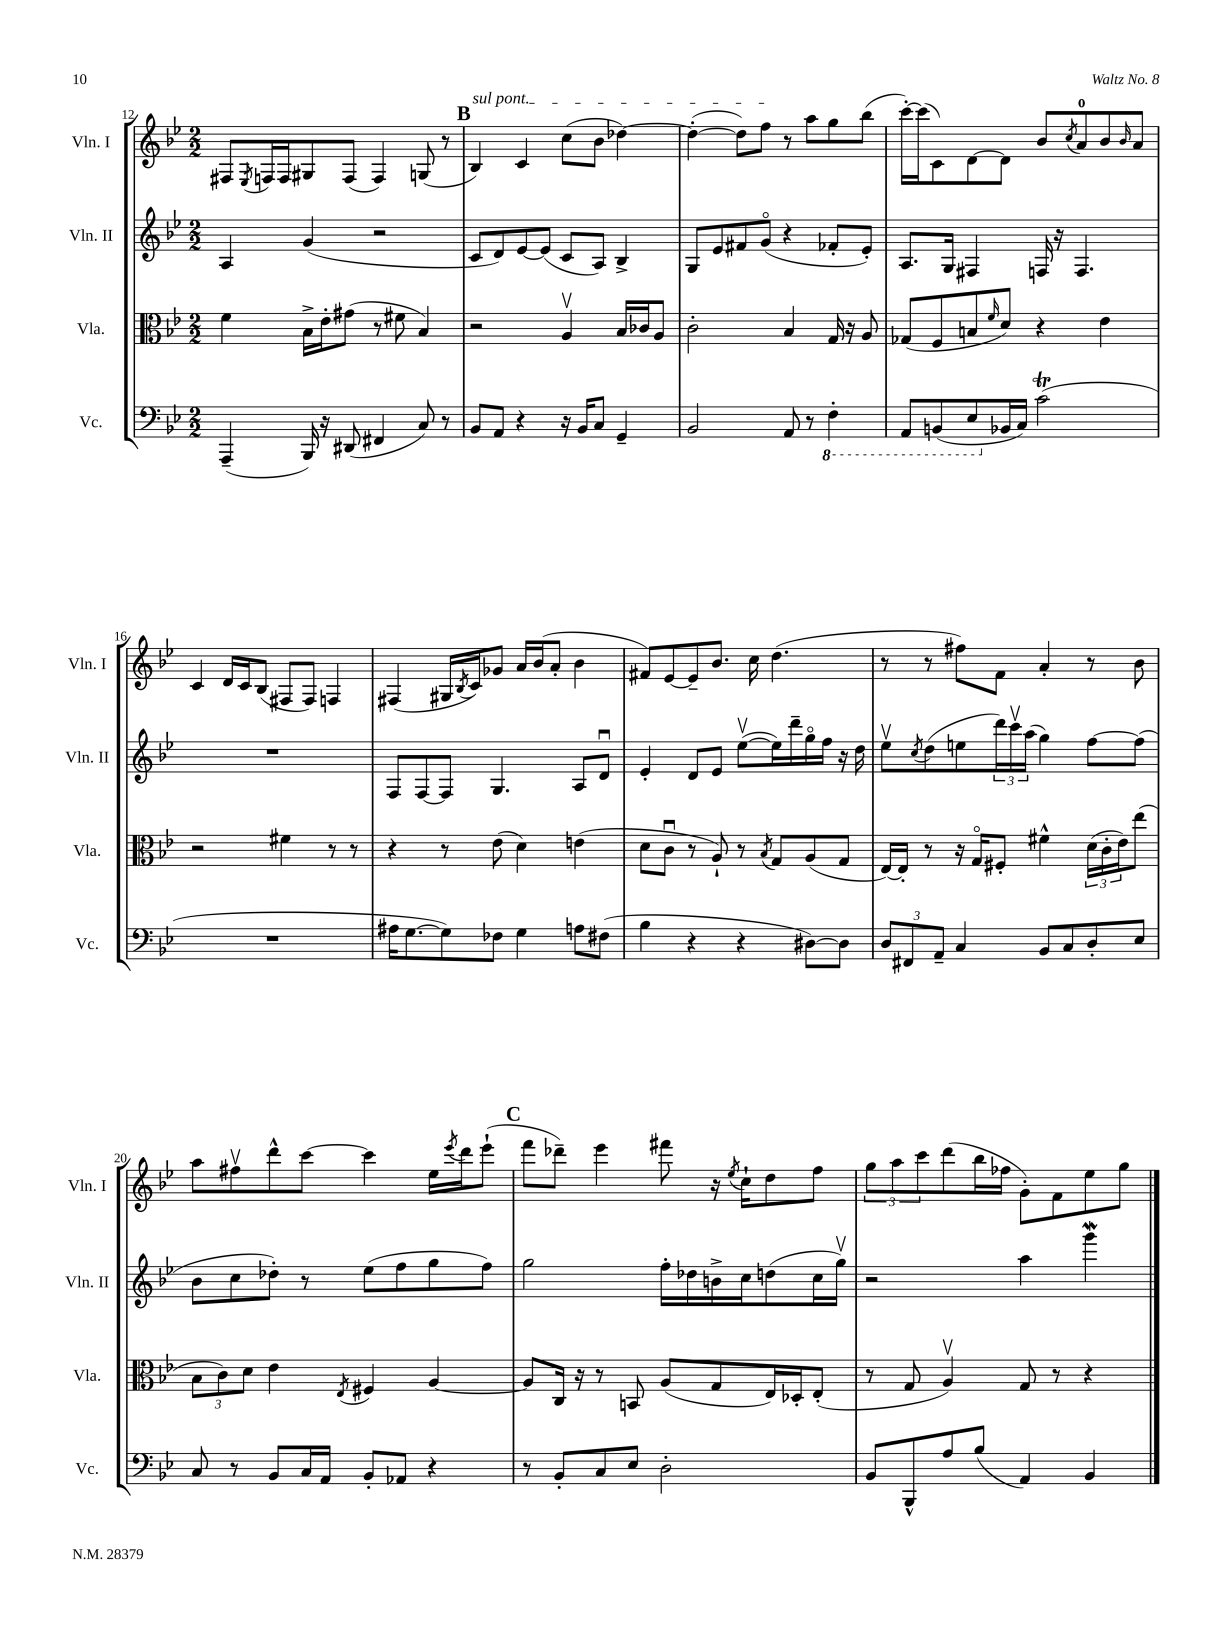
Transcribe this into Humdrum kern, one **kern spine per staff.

**kern	**kern	**kern	**kern
*part4	*part3	*part2	*part1
*staff4	*staff3	*staff2	*staff1
*I"Vc.	*I"Vla.	*I"Vln. II	*I"Vln. I
*I'Vc.	*I'Vla.	*I'Vln. II	*I'Vln. I
*clefF4	*clefC3	*clefG2	*clefG2
*k[b-e-]	*k[b-e-]	*k[b-e-]	*k[b-e-]
*M2/2	*M2/2	*M2/2	*M2/2
=12	=12	=12	=12
(4AAA~/	4f\	4A/	8F#X/L
.	.	.	8qE-/
.	.	.	16Fn/L
.	.	.	16F/J
16BBB-/)	16B-^\LL	(4g/	8G#X/
16r	16e-'\J	.	.
(8DD#X/	(8g#X\J	.	(8F/J
4FF#X/	8r	2r	4F/)
.	8f#X\	.	.
8C/)	4B-/)	.	(8Gn/
8r	.	.	8r
!!LO:REH:place=s1:t=B
=13	=13	=13	=13
!	!	!	!LO:TX:a:i:t=sul pont.
8BB-/L	2r	8c/L	4B-/)
8AA/J	.	8d/)	.
4r	.	[8e-/	4c/
.	.	(8e-/J]	.
16r	4Av/	8c/L	(8cc\L
16BB-/KL	.	.	.
8C/J	.	8A/J)	8b-\J
4GG~/	16B-/LL	4B-^/	[4dd-X\)
.	16c-X/J	.	.
.	8A/J	.	.
=14	=14	=14	=14
2BB-/	2c'\	8G/L	(4dd-'\_
.	.	8e-/	.
.	.	8f#X/	8dd-\L])
.	.	(8g/J	8ff\J
8AA/	4B-/	4r	8r
8r	.	.	8aa\L
*8ba	*	*	*
4FF'\	16G/	8f-X'/L	8gg\
.	16r	.	.
.	8A/	8e-'/J)	(8bb-\J
=15	=15	=15	=15
8AAA/L	(8G-X/L	8.A/L	[16ccc'\LL)
.	.	.	(16ccc\J]
(8BBBn/	8F/	.	8c\)
.	.	16G/Jk	.
8EE-/	8Bn/	4F#X/	[8d\
.	16qqf/	.	.
*X8ba	*	*	*
16BB-X/L	8d/J)	.	8d\J]
16C/JJ)	.	.	.
(2cT\	4r	16Fn/	8b-/L
.	.	16r	.
.	.	.	8qcc/
.	.	4.F/	8a/
.	4e-\	.	8b-/
.	.	.	16qqb-/
.	.	.	8a/J
!!LO:LB:g=z
=16	=16	=16	=16
1r	2r	1r	4c/
.	.	.	16d/LL
.	.	.	16c/J
.	.	.	(8B-/J
.	4f#X\	.	8F#X/L
.	.	.	8F#/J)
.	8r	.	4Fn/
.	8r	.	.
=17	=17	=17	=17
16A#X\KL	4r	8F/L	(4F#X/
[8.G\	.	.	.
.	.	[8F/	.
8G\])	8r	8F/J]	16G#X/LL
.	.	.	8qB-/
.	.	.	16c/J)
8F-X\J	(8e-\	4.G/	8g-X/J
4G\	4d\)	.	16a/LL
.	.	.	(16b-/J
.	.	.	8a'/J
8An\L	(4en\	8A/L	4b-\
(8F#X\J	.	8du/J	.
=18	=18	=18	=18
4B-\	8d\L	4e-'/	8f#X/L)
.	8cu\J	.	[8e-/
4r	8r	8d/L	8e-~/]
.	8A`/)	8e-/J	8.b-/J
4r	8r	([8ee-v\L	.
.	.	.	16cc\
.	8qB-/	.	.
.	8G/L	16ee-\L])	(4.dd\
.	.	16ddd~\	.
[8D#X\L)	(8A/	16gg\	.
.	.	16ff\JJ	.
8D#\J]	8G/J	16r	.
.	.	16dd\	.
=19	=19	=19	=19
12D/L	[16E-/LL)	8ee-v\L	8r
.	16E-'/JJ]	.	.
12FF#X/	.	.	.
.	.	8qcc/	.
.	8r	(8dd\	8r
12AA~/J	.	.	.
4C/	16r	8een\	8ff#X\L)
.	16G/KL	.	.
.	8F#X'/J	24ddd\L)	8f\J
.	.	24cccv\	.
.	.	(24aa\JJ	.
8BB-/L	4f#X^^\	4gg\)	4a'/
8C/	.	.	.
8D'/	(24d\LL	[8ff\L	8r
.	24c'\	.	.
.	24e-\J)	.	.
8E-/J	(8ee-\J	(8ff\J]	8b-\
!!LO:LB:g=z
=20	=20	=20	=20
8C/	12B-\L	8b-\L	8aa\L
.	12c\)	.	.
8r	.	8cc\	8ff#Xv\
.	12d\J	.	.
8BB-/L	4e-\	8dd-X'\J)	8ddd^^\
16C/L	.	8r	[8ccc\J
16AA/JJ	.	.	.
.	8qE-/	.	.
8BB-'/L	4F#X/	(8ee-\L	4ccc\]
8AA-X/J	.	8ff\	.
4r	[4A/	8gg\	16ee-\LL
.	.	.	8qeee-/
.	.	.	16ddd\J
.	.	8ff\J)	(8eee-`\J
!!LO:REH:place=s1:t=C
=21	=21	=21	=21
8r	8A/L]	2gg\	8fff\L
8BB-'/L	16C/Jk	.	8ddd-X~\J)
.	16r	.	.
8C/	8r	.	4eee-\
8E-/J	8BBn/	.	.
2D'\	(8A/L	16ff'\LL	8fff#X\
.	.	16dd-X\	.
.	8G/	16bn^\	16r
.	.	.	8qee-/
.	.	16cc\J	16cc`\KL
.	16E-/L)	(8ddn\	8dd\
.	16D-X'/J	.	.
.	(8E-'/J	16cc\L	8ff\J
.	.	16ggv\JJ)	.
=22	=22	=22	=22
8BB-/L	8r	2r	12gg\L
.	.	.	12aa\
8BBB-^^/	8G/	.	.
.	.	.	12ccc\
8A/	4Av/)	.	(8ddd\
(8B-/J	.	.	16bb-\L
.	.	.	16ff-X\JJ
4AA/)	8G/	4aa\	8g'\L)
.	8r	.	8f\
4BB-/	4r	4gggW\	8ee-\
.	.	.	8gg\J
==	==	==	==
*-	*-	*-	*-
